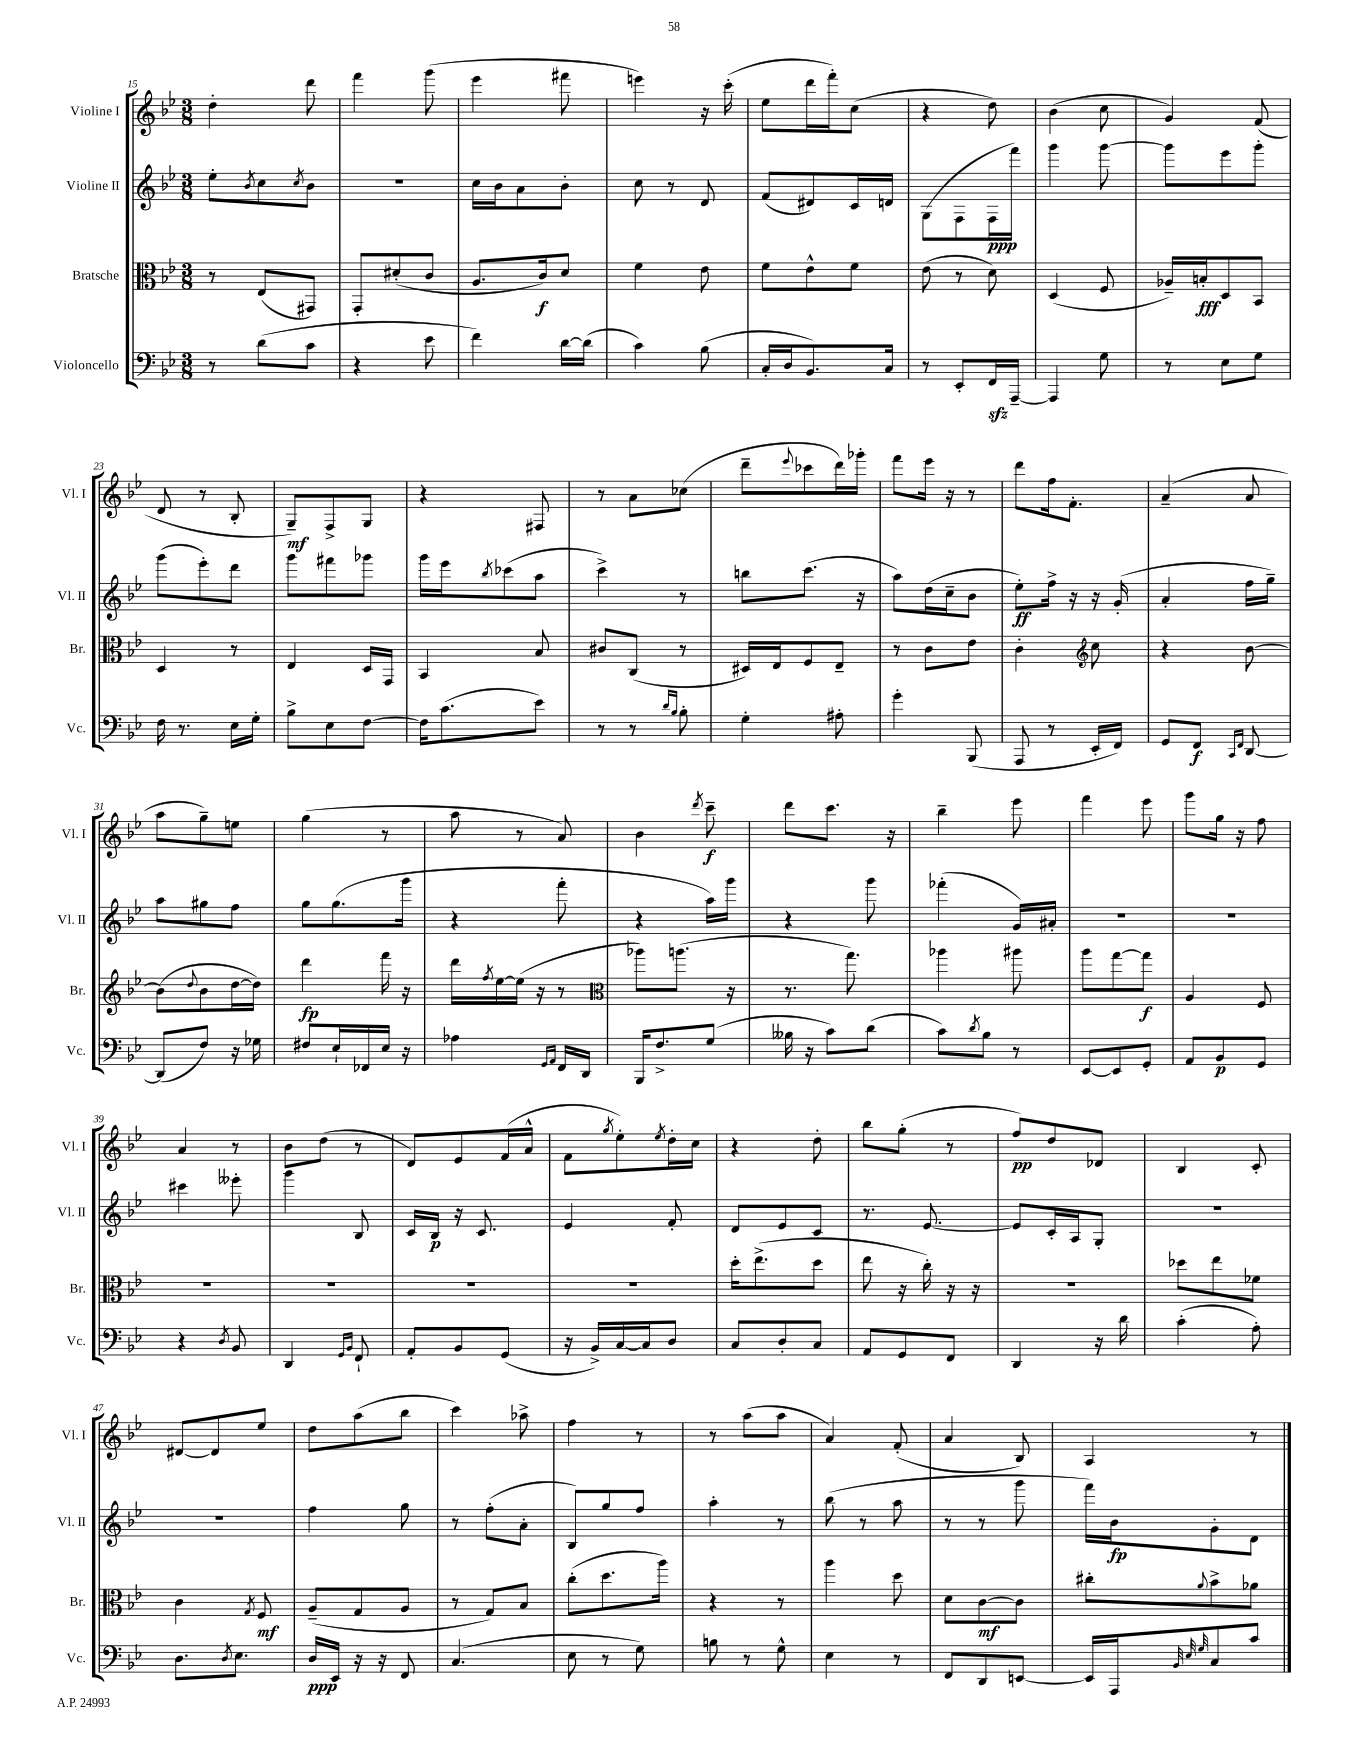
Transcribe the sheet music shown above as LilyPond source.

<<
\new StaffGroup <<
\new Staff = "s0" \with { instrumentName = "Violine I" shortInstrumentName = "Vl. I" } {
    \clef treble \key bes \major \numericTimeSignature \time 3/8
    d''4-. d'''8 |
    f'''4 g'''8( |
    ees'''4 fis'''8 |
    e'''4) r16 c'''16-.( |
    ees''8 d'''16 f'''16-.) c''8( |
    r4 d''8) |
    bes'4( c''8 |
    g'4) f'8( |
    d'8 r8 bes8-. |
    g8--\mf) f8-> g8 |
    r4 fis8 |
    r8 a'8 ces''8( |
    d'''8-- \appoggiatura { ees'''8 } ces'''8 d'''16) ges'''16-. |
    f'''8 ees'''16 r16 r8 |
    d'''8 f''16 f'8.-. |
    a'4--( a'8 |
    a''8 g''8--) e''8 |
    g''4( r8 |
    a''8 r8 a'8) |
    bes'4 \acciaccatura { d'''8 } c'''8--\f |
    d'''8 c'''8. r16 |
    bes''4-- ees'''8 |
    f'''4 ees'''8 |
    g'''8 g''16 r16 f''8 |
    a'4 r8 |
    bes'8 d''8( r8 |
    d'8) ees'8 f'16( a'16-^ |
    f'8 \acciaccatura { g''8 } ees''8-.) \acciaccatura { ees''8 } d''16-. c''16 |
    r4 d''8-. |
    bes''8 g''8-.( r8 |
    f''8\pp) d''8 des'8 |
    bes4 c'8-. |
    dis'8~ dis'8 ees''8 |
    d''8 a''8( bes''8 |
    c'''4) aes''8-> |
    f''4 r8 |
    r8 a''8( a''8 |
    a'4) f'8-.( |
    a'4 bes8) |
    a4 r8 \bar "|." |
}
\new Staff = "s1" \with { instrumentName = "Violine II" shortInstrumentName = "Vl. II" } {
    \clef treble \key bes \major \numericTimeSignature \time 3/8
    ees''8-. \acciaccatura { bes'8 } c''8 \acciaccatura { c''8 } bes'8 |
    R4. |
    c''16 bes'16 a'8 bes'8-. |
    c''8 r8 d'8 |
    f'8( dis'8) c'16 d'16 |
    g8( f8 f16\ppp f'''16) |
    g'''4 g'''8~ |
    g'''8 ees'''8 g'''8-. |
    g'''8( ees'''8-.) d'''8 |
    g'''8 fis'''8 ges'''8 |
    g'''16 ees'''16 \acciaccatura { bes''8 } ces'''8( a''8 |
    c'''4->) r8 |
    b''8 c'''8.( r16 |
    a''8) d''16( c''16-- bes'8 |
    ees''8-.\ff) f''16-> r16 r16 g'16-.( |
    a'4-. f''16 g''16--) |
    a''8 gis''8 f''8 |
    g''8 g''8.( g'''16 |
    r4 f'''8-. |
    r4 a''16) g'''16 |
    r4 g'''8 |
    fes'''4-.( g'16) ais'16-. |
    R4. |
    R4. |
    cis'''4 eeses'''8-. |
    g'''4 bes8 |
    c'16 bes16\p r16 c'8. |
    ees'4 f'8-. |
    d'8 ees'8 c'8 |
    r8. ees'8.~ |
    ees'8 c'16-. a16 g8-. |
    R4. |
    R4. |
    f''4 g''8 |
    r8 f''8-.( a'8-. |
    bes8) g''8 f''8 |
    a''4-. r8 |
    bes''8( r8 a''8 |
    r8 r8 g'''8 |
    f'''16) bes'16\fp g'8-. d'8 \bar "|." |
}
\new Staff = "s2" \with { instrumentName = "Bratsche" shortInstrumentName = "Br." } {
    \clef alto \key bes \major \numericTimeSignature \time 3/8
    r8 ees8( gis,8) |
    g,8-. dis'8-.( c'8 |
    a8. c'16\f) d'8 |
    f'4 ees'8 |
    f'8 ees'8-^ f'8 |
    ees'8( r8 d'8) |
    d4( f8 |
    aes16--) b16-.\fff d8 bes,8 |
    d4 r8 |
    ees4 d16 g,16 |
    bes,4 bes8 |
    cis'8 c8( r8 |
    dis16) ees16 f8 ees8-- |
    r8 c'8 ees'8 |
    c'4-. \clef treble c''8 |
    r4 bes'8~ |
    bes'8( \appoggiatura { d''8 } bes'8 d''16~ d''16) |
    d'''4\fp f'''16 r16 |
    d'''16 \acciaccatura { f''8 } ees''16~ ees''16( r16 r8 |
    \clef alto aes''8) a''8.( r16 |
    r8. g''8.) |
    aes''4 ais''8 |
    a''8 g''8~ g''8\f |
    a4 f8 |
    R4. |
    R4. |
    R4. |
    R4. |
    d''16-. ees''8.->( d''8 |
    ees''8 r16 c''16-.) r16 r16 |
    R4. |
    des''8 ees''8 fes'8 |
    c'4 \acciaccatura { g8 } f8\mf |
    a8--( g8 a8 |
    r8 g8) bes8 |
    c''8-.( d''8. a''16) |
    r4 r8 |
    a''4 d''8 |
    d'8 c'8~\mf c'8 |
    cis''8-. \appoggiatura { a'8 } bes'8-> aes'8 \bar "|." |
}
\new Staff = "s3" \with { instrumentName = "Violoncello" shortInstrumentName = "Vc." } {
    \clef bass \key bes \major \numericTimeSignature \time 3/8
    r8 d'8( c'8 |
    r4 ees'8 |
    f'4) d'16~ d'16( |
    c'4) bes8( |
    c16-. d16 bes,8.) c16 |
    r8 ees,8-. f,16\sfz a,,16~-- |
    a,,4 g8 |
    r8 ees8 g8 |
    f16 r8. ees16 g16-. |
    bes8-> ees8 f8~ |
    f16 c'8.( ees'8) |
    r8 r8 \grace { d'16 bes16 } bes8-. |
    g4-. ais8-. |
    g'4-. bes,,8( |
    a,,8 r8 ees,16-. f,16) |
    g,8 f,8\f \grace { c,16 f,16 } d,8~ |
    d,8( f8) r16 ges16 |
    fis8 ees16-! fes,16 ees16 r16 |
    aes4 \grace { g,16 a,16 } f,16 d,16 |
    bes,,16 f8.-> g8( |
    beses16 r16 c'8) d'8( |
    c'8) \acciaccatura { d'8 } bes8 r8 |
    ees,8~ ees,8 g,8-. |
    a,8 bes,8\p g,8 |
    r4 \acciaccatura { d8 } bes,8 |
    d,4 \grace { g,16 bes,16 } f,8-! |
    a,8-. bes,8 g,8( |
    r16 bes,16->) c16~ c16 d8 |
    c8 d8-. c8 |
    a,8 g,8 f,8 |
    d,4 r16 d'16 |
    c'4-.( a8-.) |
    d8. \acciaccatura { d8 } ees8. |
    d16\ppp ees,16 r16 r16 f,8 |
    c4.( |
    ees8 r8 g8) |
    b8 r8 g8-^ |
    ees4 r8 |
    f,8 d,8 e,8~ |
    e,16 a,,16 \grace { bes,32 ees32 g32 } c8 c'8 \bar "|." |
}
>>
>>
\layout { \context { \Score currentBarNumber = #15 } }
